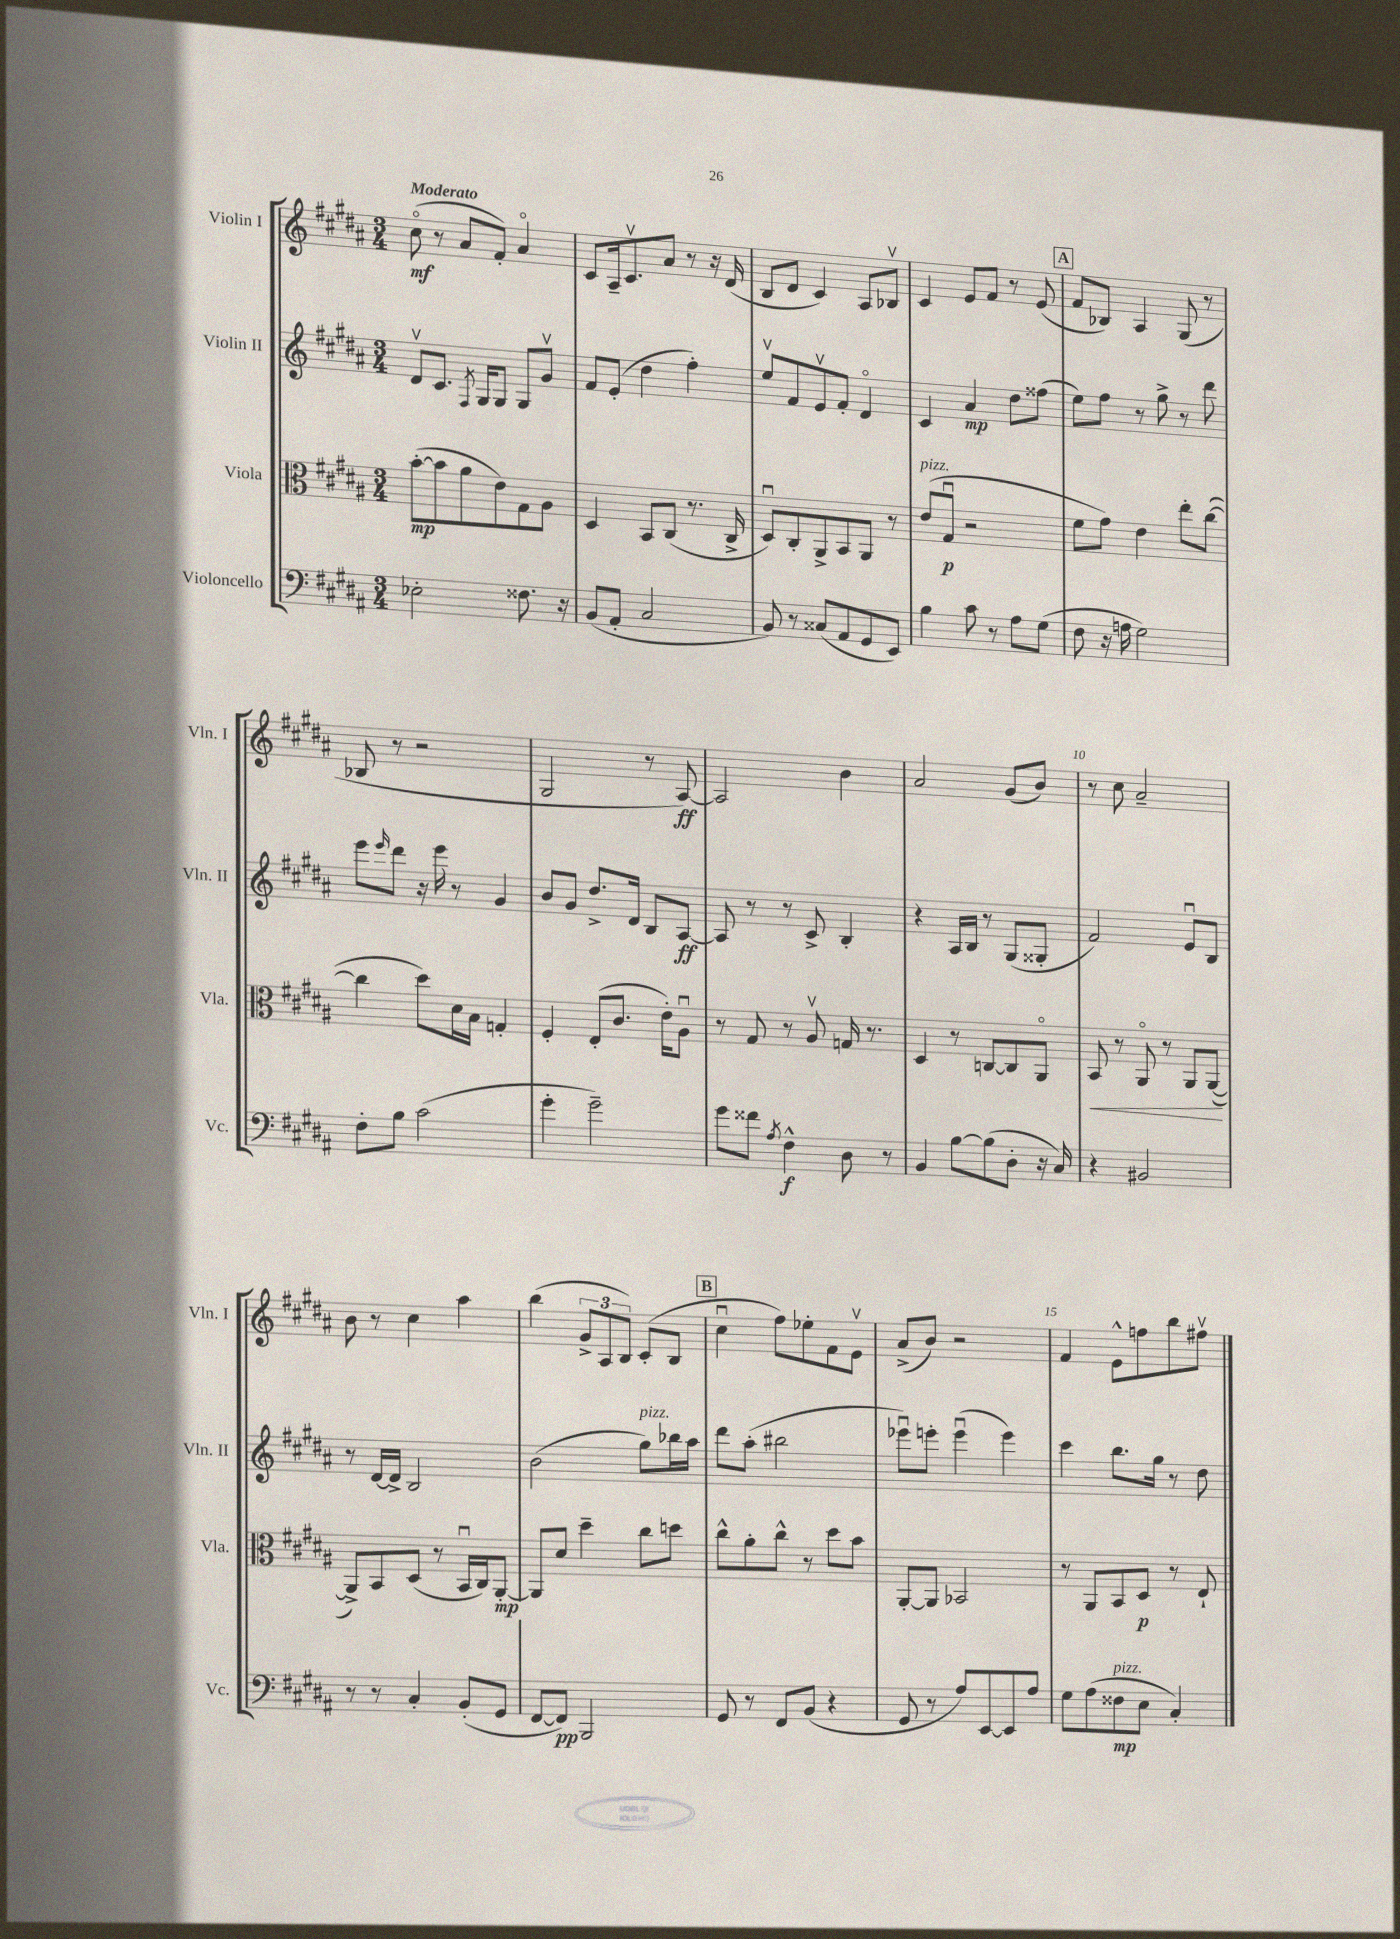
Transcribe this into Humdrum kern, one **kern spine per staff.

**kern	**dynam	**kern	**dynam	**kern	**dynam	**kern	**dynam
*part4	*part4	*part3	*part3	*part2	*part2	*part1	*part1
*staff4	*staff4	*staff3	*staff3	*staff2	*staff2	*staff1	*staff1
*I"Violoncello	*	*I"Viola	*	*I"Violin II	*	*I"Violin I	*
*I'Vc.	*	*I'Vla.	*	*I'Vln. II	*	*I'Vln. I	*
*clefF4	*	*clefC3	*	*clefG2	*	*clefG2	*
*k[f#c#g#d#a#]	*	*k[f#c#g#d#a#]	*	*k[f#c#g#d#a#]	*	*k[f#c#g#d#a#]	*
*M3/4	*	*M3/4	*	*M3/4	*	*M3/4	*
=1	=1	=1	=1	=1	=1	=1	=1
!	!	!	!	!	!	!LO:TX:a:B:t=Moderato	!
2E-X'\	.	([8b'\L	mp	8d#v/L	.	(8cc#\	mf
.	.	8b\]	.	8.c#/J	.	8r	.
.	.	8a#\	.	.	.	8a#/L	.
.	.	.	.	8qF#/	.	.	.
.	.	.	.	16G#/KL	.	.	.
.	.	8e\)	.	8G#/J	.	8f#'/J)	.
8.F##X\	.	8G#\	.	8G#/L	.	4a#/	.
.	.	8A#\J	.	8g#v/J	.	.	.
16r	.	.	.	.	.	.	.
=2	=2	=2	=2	=2	=2	=2	=2
(8BB/L	.	4D#/	.	8f#/L	.	8c#/L	.
8AA#'/J	.	.	.	(8e'/J	.	16A#~/k	.
.	.	.	.	.	.	8.c#v/	.
2C#/	.	8BB/L	.	4dd#\	.	.	.
.	.	(8C#/J	.	.	.	8a#/J	.
.	.	8.r	.	4ff#'\)	.	8r	.
.	.	.	.	.	.	16r	.
.	.	16C#^/	.	.	.	(16d#/	.
=3	=3	=3	=3	=3	=3	=3	=3
8BB/)	.	8D#u/L)	.	8eev/L	.	8B/L	.
8r	.	8C#'/	.	8f#/	.	8d#/J	.
(8C##X/L	.	8AA#^/	.	8ev/	.	4c#/)	.
8AA#/	.	8BB/	.	8f#'/J	.	.	.
8GG#/	.	8AA#/J	.	4d#/	.	8A#/L	.
8EE/J)	.	8r	.	.	.	8B-Xv/J	.
=4	=4	=4	=4	=4	=4	=4	=4
!	!	!LO:TX:a:i:t=pizz.	!	!	!	!	!
4B\	.	(8e/L	.	4c#/	.	4c#/	.
.	.	8G#u/J	p	.	.	.	.
8c#\	.	2r	.	4a#/	mp	8e/L	.
8r	.	.	.	.	.	8f#/J	.
8A#\L	.	.	.	8dd#\L	.	8r	.
(8G#\J	.	.	.	(8ff##X\J	.	(8e/	.
!!LO:REH:place=s1:t=A
=5	=5	=5	=5	=5	=5	=5	=5
8F#\	.	8f#\L	.	8ee\L)	.	8f#/L	.
16r	.	8g#\J)	.	8ff#\J	.	8B-X/J)	.
16An\	.	.	.	.	.	.	.
2G#\)	.	4e\	.	8r	.	4A#/	.
.	.	.	.	8gg#^\	.	.	.
.	.	8ee'\L	.	8r	.	(8G#/	.
.	.	([8cc#\J	.	8ddd#\	.	8r	.
!!LO:LB:g=z
=6	=6	=6	=6	=6	=6	=6	=6
8F#'\L	.	4cc#\]	.	8eee\L	.	8B-X/	.
.	.	.	.	16qqeee/	.	.	.
8B\J	.	.	.	8ddd#\J	.	8r	.
(2c#\	.	8dd#\L)	.	16r	.	2r	.
.	.	.	.	16eee\	.	.	.
.	.	16d#\L	.	8r	.	.	.
.	.	16B\JJ	.	.	.	.	.
.	.	4Gn'/	.	4g#/	.	.	.
=7	=7	=7	=7	=7	=7	=7	=7
4g#'\	.	4F#'/	.	8b/L	.	2G#/	.
.	.	.	.	8g#/J	.	.	.
2g#~\)	.	(8E'/L	.	8.dd#^/L	.	.	.
.	.	8.c#/J	.	.	.	.	.
.	.	.	.	16d#/Jk	.	.	.
.	.	.	.	8B/L	.	8r	.
.	.	16e'\KL)	.	.	.	.	.
.	.	8A#u\J	.	[8A#/J	ff	[8A#/)	ff
=8	=8	=8	=8	=8	=8	=8	=8
8g#\L	.	8r	.	8A#/]	.	2A#/]	.
8f##X\J	.	8G#/	.	8r	.	.	.
8qA#/	.	.	.	.	.	.	.
4F#^^\	f	8r	.	8r	.	.	.
.	.	8A#v/	.	8c#^/	.	.	.
8D#\	.	16Gn/	.	4B'/	.	4b\	.
.	.	8.r	.	.	.	.	.
8r	.	.	.	.	.	.	.
=9	=9	=9	=9	=9	=9	=9	=9
4BB/	.	4D#/	.	4r	.	2a#/	.
[8B\L	.	8r	.	16A#/LL	.	.	.
.	.	.	.	16B/JJ	.	.	.
(8B\]	.	[8Cn/L	.	8r	.	.	.
8D#'\J	.	8C/]	.	(8G#/L	.	(8g#/L	.
16r	.	8AA#/J	.	8G##X'/J	.	8b/J)	.
16C#/)	.	.	.	.	.	.	.
=10	=10	=10	=10	=10	=10	=10	=10
!	!	!	!LO:HP:b	!	!	!	!
4r	.	8BB/	<	2f#/)	.	8r	.
.	.	8r	.	.	.	8cc#\	.
2BB#X/	.	8AA#/	.	.	.	2a#~/	.
.	.	8r	.	.	.	.	.
.	.	8AA#/L	.	8eu/L	.	.	.
.	.	([8AA#/J	.	8B/J	.	.	.
.	.	.	[	.	.	.	.
!!LO:LB:g=z
=11	=11	=11	=11	=11	=11	=11	=11
8r	.	8AA#^/L])	.	8r	.	8b\	.
8r	.	8BB/	.	[16d#/LL	.	8r	.
.	.	.	.	16d#^/JJ]	.	.	.
4C#'/	.	(8D#/J	.	2B/	.	4cc#\	.
.	.	8r	.	.	.	.	.
(8BB'/L	.	16BBu/LL	.	.	.	4aa#\	.
.	.	16C#/J)	.	.	.	.	.
8GG#/J	.	[8AA#'/J	mp	.	.	.	.
=12	=12	=12	=12	=12	=12	=12	=12
[8FF#/L	.	8AA#/L]	.	(2b\	.	(4bb\	.
8FF#/J])	pp	8d#/J	.	.	.	.	.
2BBB/	.	4dd#~\	.	.	.	12g#^/L	.
.	.	.	.	.	.	12A#/	.
.	.	.	.	.	.	12B/J)	.
!	!	!	!	!LO:TX:a:i:t=pizz.	!	!	!
.	.	8cc#\L	.	8gg#\L)	.	(8c#'/L	.
.	.	8ddn\J	.	16bb-X\L	.	8B/J	.
.	.	.	.	16aa#\JJ	.	.	.
!!LO:REH:place=s1:t=B
=13	=13	=13	=13	=13	=13	=13	=13
8GG#/	.	8cc#^^\L	.	8ddd#\L	.	4cc#u\	.
8r	.	8a#'\	.	(8aa#'\J	.	.	.
8FF#/L	.	8cc#^^\J	.	2bb#X\	.	8ff#\L)	.
(8BB/J	.	8r	.	.	.	8ee-X'\	.
4r	.	8dd#\L	.	.	.	8f#\	.
.	.	8b\J	.	.	.	8ev\J	.
=14	=14	=14	=14	=14	=14	=14	=14
8GG#/	.	[8AA#'/L	.	8eee-Xu\L)	.	(8a#^/L	.
8r	.	8AA#/J]	.	8eeen'\J	.	8b/J)	.
8A#/L)	.	2BB-X/	.	(4eeeu\	.	2r	.
[8EE/	.	.	.	.	.	.	.
8EE/]	.	.	.	4eee\)	.	.	.
8A#/J	.	.	.	.	.	.	.
=15	=15	=15	=15	=15	=15	=15	=15
8G#\L	.	8r	.	4ccc#\	.	4f#/	.
(8A#\	.	8AA#/L	.	.	.	.	.
!LO:TX:a:i:t=pizz.	!	!	!	!	!	!	!
8F##X\	mp	8BB/	.	8.bb\L	.	8e^^\L	.
8E\J	.	8D#/J	p	.	.	8ffn\	.
.	.	.	.	16gg#\Jk	.	.	.
4C#'/)	.	8r	.	8r	.	8bb\	.
.	.	8E`/	.	8dd#\	.	8ff#Xv\J	.
==	==	==	==	==	==	==	==
*-	*-	*-	*-	*-	*-	*-	*-
